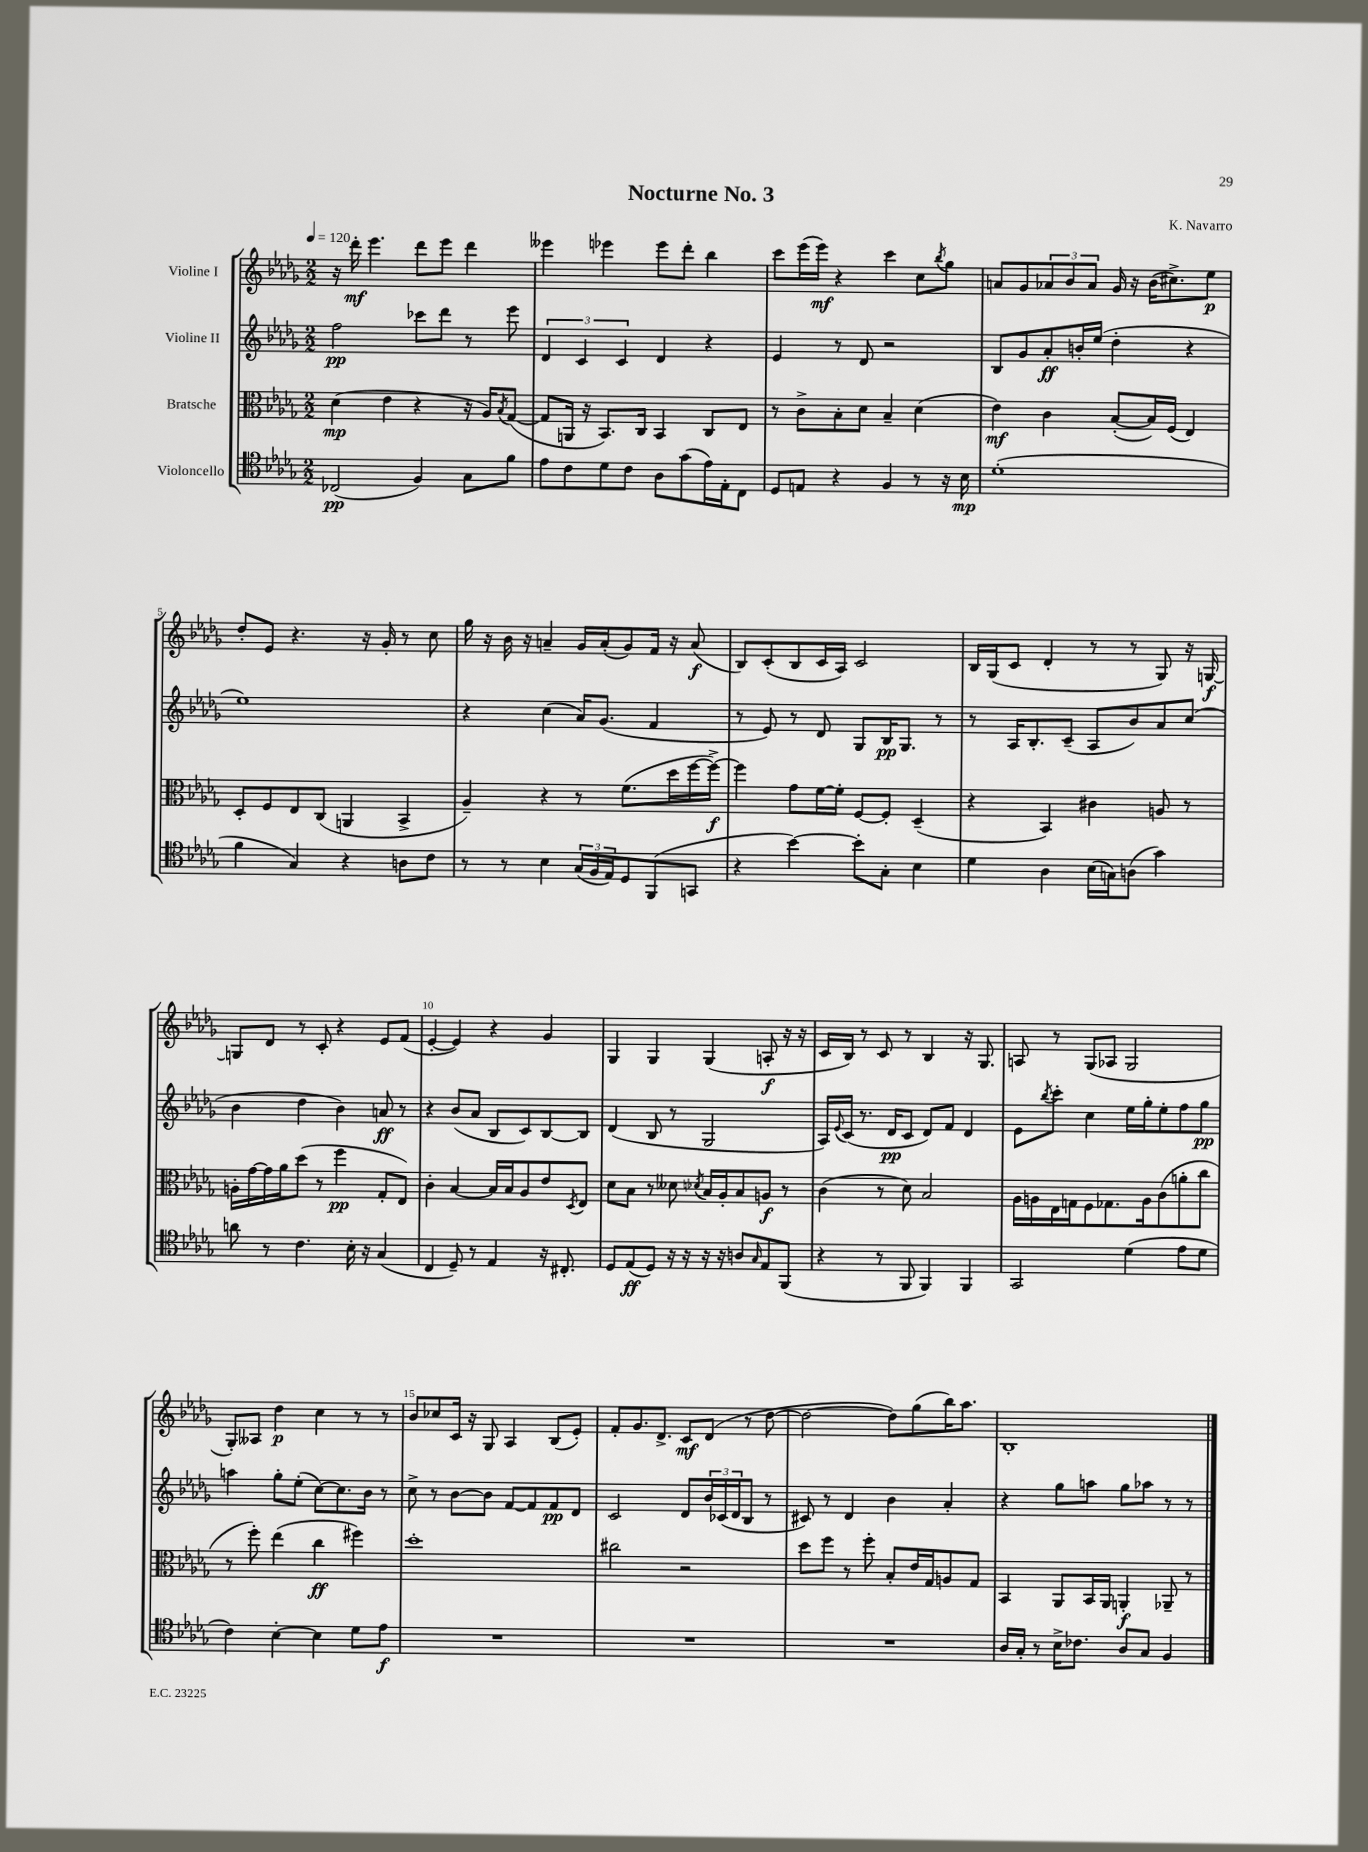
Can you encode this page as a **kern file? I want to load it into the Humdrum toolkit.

**kern	**dynam	**kern	**dynam	**kern	**dynam	**kern	**dynam
*part4	*part4	*part3	*part3	*part2	*part2	*part1	*part1
*staff4	*staff4	*staff3	*staff3	*staff2	*staff2	*staff1	*staff1
*I"Violoncello	*	*I"Bratsche	*	*I"Violine II	*	*I"Violine I	*
*clefC4	*	*clefC3	*	*clefG2	*	*clefG2	*
*k[b-e-a-d-g-]	*	*k[b-e-a-d-g-]	*	*k[b-e-a-d-g-]	*	*k[b-e-a-d-g-]	*
*M2/2	*	*M2/2	*	*M2/2	*	*M2/2	*
*MM120	*	*MM120	*	*MM120	*	*MM120	*
=1	=1	=1	=1	=1	=1	=1	=1
(2C-X/	pp	(4d-\	mp	2ff\	pp	16r	.
.	.	.	.	.	.	16ddd-'\	mf
.	.	.	.	.	.	4.eee-\	.
.	.	4e-\	.	.	.	.	.
4F/)	.	4r	.	8ccc-X\L	.	8ddd-\L	.
.	.	.	.	8ddd-\J	.	8eee-\J	.
8G-\L	.	16r	.	8r	.	4ddd-\	.
.	.	16A-/KL)	.	.	.	.	.
.	.	8qB-/	.	.	.	.	.
8f\J	.	([8G-/J	.	8eee-\	.	.	.
=2	=2	=2	=2	=2	=2	=2	=2
8e-\L	.	8G-/L]	.	6d-/	.	4eee--X\	.
8c\	.	16AAn/Jk	.	.	.	.	.
.	.	.	.	6c/	.	.	.
.	.	16r	.	.	.	.	.
8d-\	.	8.BB-/L)	.	.	.	4eee-X\	.
.	.	.	.	6c/	.	.	.
8c\J	.	.	.	.	.	.	.
.	.	16C/Jk	.	.	.	.	.
8A-\L	.	4BB-/	.	4d-/	.	8eee-\L	.
(8g-\	.	.	.	.	.	8ddd-'\J	.
16e-\L)	.	8C/L	.	4r	.	4bb-\	.
16E-'\J	.	.	.	.	.	.	.
8C\J	.	8E-/J	.	.	.	.	.
=3	=3	=3	=3	=3	=3	=3	=3
8D-/L	.	8r	.	4e-/	.	8ccc\L	.
8En/J	.	8c^\L	.	.	.	(16eee-\L	.
.	.	.	.	.	.	16eee-\JJ)	mf
4r	.	8B-'\	.	8r	.	4r	.
.	.	8d-\J	.	8d-/	.	.	.
4F/	.	4B-~/	.	2r	.	4ccc\	.
8r	.	(4d-\	.	.	.	8cc\L	.
.	.	.	.	.	.	8qbb-/	.
16r	.	.	.	.	.	8gg-\J	.
16B-\	mp	.	.	.	.	.	.
=4	=4	=4	=4	=4	=4	=4	=4
(1d-'	.	4e-\)	mf	8B-/L	.	8an/L	.
.	.	.	.	8g-/	.	8g-/	.
.	.	4c\	.	8a-'/	ff	12a-X/	.
.	.	.	.	.	.	12b-/	.
.	.	.	.	16bn'/L	.	.	.
.	.	.	.	.	.	12a-/J	.
.	.	.	.	(16ee-/JJ	.	.	.
.	.	([8B-'/L	.	4dd-'\	.	16g-/	.
.	.	.	.	.	.	16r	.
.	.	16B-/L])	.	.	.	(16b-\KL	.
.	.	(16F/JJ	.	.	.	8.cc#X^\)	.
.	.	4E-/)	.	4r	.	.	.
.	.	.	.	.	.	8ee-\J	p
!!LO:LB:g=z
=5	=5	=5	=5	=5	=5	=5	=5
4f\	.	8D-'/L	.	1ee-)	.	8dd-'/L	.
.	.	8F/	.	.	.	8e-/J	.
4G-/)	.	8E-/	.	.	.	4.r	.
.	.	(8C/J	.	.	.	.	.
4r	.	4AAn/	.	.	.	.	.
.	.	.	.	.	.	16r	.
.	.	.	.	.	.	16g-'/	.
8An\L	.	4BB-^/	.	.	.	8r	.
8c\J	.	.	.	.	.	8cc\	.
=6	=6	=6	=6	=6	=6	=6	=6
8r	.	4A-~/)	.	4r	.	16gg-\	.
.	.	.	.	.	.	16r	.
8r	.	.	.	.	.	16b-\	.
.	.	.	.	.	.	16r	.
4B-\	.	4r	.	(4cc\	.	4an~/	.
(24G-/LL	.	8r	.	16a-/KL)	.	16g-/LL	.
24F/	.	.	.	.	.	.	.
.	.	.	.	(8.g-/J	.	(16a'/J	.
24E-/J)	.	.	.	.	.	.	.
8D-/	.	(8.f\L	.	.	.	8g-/)	.
(8FF/	.	.	.	4f/	.	16f/Jk	.
.	.	16dd-\L	.	.	.	16r	.
8GGn/J	.	[16ff\	.	.	.	(8a/	f
.	.	16ff^\JJ_)	f	.	.	.	.
=7	=7	=7	=7	=7	=7	=7	=7
4r	.	4ff\]	.	8r	.	8B-/L)	.
.	.	.	.	8e-/)	.	(8c'/	.
[4b-\)	.	8g-\L	.	8r	.	8B-/	.
.	.	[16f\L	.	8d-/	.	16c/L	.
.	.	16f'\JJ]	.	.	.	16A-/JJ)	.
8b-'\L]	.	[8F/L	.	8G-/L	.	2c/	.
8G-'\J	.	8F'/J]	.	16B-/K	pp	.	.
.	.	.	.	8.G-/J	.	.	.
4B-\	.	(4D-~/	.	.	.	.	.
.	.	.	.	8r	.	.	.
=8	=8	=8	=8	=8	=8	=8	=8
4d-\	.	4r	.	8r	.	16B-/LL	.
.	.	.	.	.	.	(16G-/J	.
.	.	.	.	16A-/KL	.	8c/J	.
.	.	.	.	8.B-'/	.	.	.
4A-\	.	4BB-/)	.	.	.	4d-'/	.
.	.	.	.	(8c~/J	.	.	.
(16B-\LL	.	4c#X\	.	8A-/L	.	8r	.
16Gn\J)	.	.	.	.	.	.	.
(8An\J	.	.	.	8b-/)	.	8r	.
4g-\)	.	8An/	.	8a-/	.	8G-/)	.
.	.	8r	.	(8cc/J	.	16r	.
.	.	.	.	.	.	[16Gn/	f
!!LO:LB:g=z
=9	=9	=9	=9	=9	=9	=9	=9
8an\	.	16An'\LL	.	4b-\	.	8Gn/L]	.
.	.	[16g-\	.	.	.	.	.
8r	.	16g-\]	.	.	.	8d-/J	.
.	.	16a-\J	.	.	.	.	.
4.c\	.	(8dd-\J	.	4dd-\	.	8r	.
.	.	8r	.	.	.	8c'/	.
.	.	4ff\	pp	4b-\)	.	4r	.
16B-'\	.	.	.	.	.	.	.
16r	.	.	.	.	.	.	.
(4G-/	.	8G-'/L	.	8an/	ff	8e-/L	.
.	.	8E-/J)	.	8r	.	(8f/J	.
=10	=10	=10	=10	=10	=10	=10	=10
4C/	.	4c'\	.	4r	.	[4e-'/	.
8D-~/)	.	[4B-/	.	(8b-/L	.	4e-/])	.
8r	.	.	.	8a-/J	.	.	.
4E-/	.	16B-/LL]	.	8B-/L	.	4r	.
.	.	16B-/J	.	.	.	.	.
.	.	8A-/	.	8c/)	.	.	.
16r	.	8e-/	.	[8B-/	.	4g-/	.
8.C#X'/	.	.	.	.	.	.	.
.	.	8qD-/	.	.	.	.	.
.	.	8E-/J	.	8B-/J]	.	.	.
=11	=11	=11	=11	=11	=11	=11	=11
8D-/L	.	8d-\L	.	(4d-/	.	4G-/	.
(8E-/	ff	8B-\J	.	.	.	.	.
8D-/J)	.	8r	.	8B-/	.	4G-/	.
16r	.	8d--X\	.	8r	.	.	.
16r	.	.	.	.	.	.	.
.	.	8qd-X/	.	.	.	.	.
16r	.	16B-/LL	.	2G-/	.	(4G-/	.
16r	.	16A-'/J	.	.	.	.	.
8An/L	.	8B-/	.	.	.	.	.
16qqG-/	.	.	.	.	.	.	.
8E-/	.	8An/J	f	.	.	8An'/	f
(8FF/J	.	8r	.	.	.	16r	.
.	.	.	.	.	.	16r	.
=12	=12	=12	=12	=12	=12	=12	=12
4r	.	(4c\	.	16A-/LL)	.	16c/LL	.
.	.	.	.	8qqe-/	.	.	.
.	.	.	.	(16c/JJ	.	16B-/JJ)	.
.	.	.	.	8.r	.	8r	.
8r	.	8r	.	.	.	8c/	.
.	.	.	.	16d-/KL	pp	.	.
8FF/	.	8d-\)	.	8c/J	.	8r	.
4FF/)	.	2B-/	.	8d-/L)	.	4B-/	.
.	.	.	.	8f/J	.	.	.
4FF/	.	.	.	4d-/	.	16r	.
.	.	.	.	.	.	8.G-/	.
=13	=13	=13	=13	=13	=13	=13	=13
2GG-/	.	16A-\LL	.	8e-\L	.	8An/	.
.	.	16An\	.	.	.	.	.
.	.	.	.	8qbb-/	.	.	.
.	.	16E-\	.	8ccc'\J	.	8r	.
.	.	16Gn\J	.	.	.	.	.
.	.	8F\	.	4cc\	.	(8G-/L	.
.	.	8.G-X\	.	.	.	8A-X/J	.
(4d-\	.	.	.	16ee-\LL	.	2G-/	.
.	.	16A\k	.	16gg-'\J	.	.	.
.	.	(8c\	.	8ee-'\	.	.	.
8e-\L	.	8an'\	.	8ff\	.	.	.
8d-\J	.	8cc\J	.	8gg-\J	pp	.	.
!!LO:LB:g=z
=14	=14	=14	=14	=14	=14	=14	=14
4c\)	.	8r	.	4aan\	.	8G-'/L)	.
.	.	8ff'\)	.	.	.	8A--X/J	.
[4B-'\	.	(4ee-\	.	8gg-'\L	.	4dd-\	p
.	.	.	.	(8ee-'\J	.	.	.
4B-\]	.	4cc\	ff	[8cc\L)	.	4cc\	.
.	.	.	.	8.cc\]	.	.	.
8d-\L	.	4ff#X\)	.	.	.	8r	.
.	.	.	.	16b-\Jk	.	.	.
8e-\J	f	.	.	8r	.	8r	.
=15	=15	=15	=15	=15	=15	=15	=15
1r	.	1dd-'	.	8cc^\	.	8b-/L	.
.	.	.	.	8r	.	8cc-X/	.
.	.	.	.	[8b-\L	.	16c/Jk	.
.	.	.	.	.	.	16r	.
.	.	.	.	8b-\J]	.	8G-/	.
.	.	.	.	[8f/L	.	4A-/	.
.	.	.	.	8f/]	.	.	.
.	.	.	.	8f/	pp	(8B-/L	.
.	.	.	.	8d-/J	.	8e-'/J)	.
=16	=16	=16	=16	=16	=16	=16	=16
1r	.	2cc#X\	.	2c/	.	8f'/L	.
.	.	.	.	.	.	8.g-/	.
.	.	.	.	.	.	8.d-^/J	.
.	.	2r	.	8d-/L	.	8c/L	mf
.	.	.	.	24b-/L	.	(8d-/J	.
.	.	.	.	(24c-X/	.	.	.
.	.	.	.	24d-/J	.	.	.
.	.	.	.	8B-/J	.	8r	.
.	.	.	.	8r	.	[8dd-\	.
=17	=17	=17	=17	=17	=17	=17	=17
1r	.	8dd-\L	.	8c#X/)	.	2dd-\_	.
.	.	8ff\J	.	8r	.	.	.
.	.	8r	.	4d-/	.	.	.
.	.	8ff'\	.	.	.	.	.
.	.	8B-'/L	.	4b-\	.	8dd-\L])	.
.	.	16e-/L	.	.	.	(8gg-\	.
.	.	16G-/J	.	.	.	.	.
.	.	8An/	.	4a-'/	.	16bb-\K)	.
.	.	.	.	.	.	8.aa-\J	.
.	.	8G-/J	.	.	.	.	.
=18	=18	=18	=18	=18	=18	=18	=18
16A-/LL	.	4BB-/	.	4r	.	1B-'	.
16G-'/JJ	.	.	.	.	.	.	.
8r	.	.	.	.	.	.	.
16B-^\KL	.	8AA-/L	.	8gg-\L	.	.	.
8.c-X\J	.	.	.	.	.	.	.
.	.	16BB-/L	.	8aan\J	.	.	.
.	.	16AA-/JJ	.	.	.	.	.
8A-/L	.	4AAn'/	f	8gg-\L	.	.	.
8G-/J	.	.	.	8aa-X\J	.	.	.
4F/	.	8AA-X~/	.	8r	.	.	.
.	.	8r	.	8r	.	.	.
==	==	==	==	==	==	==	==
*-	*-	*-	*-	*-	*-	*-	*-
